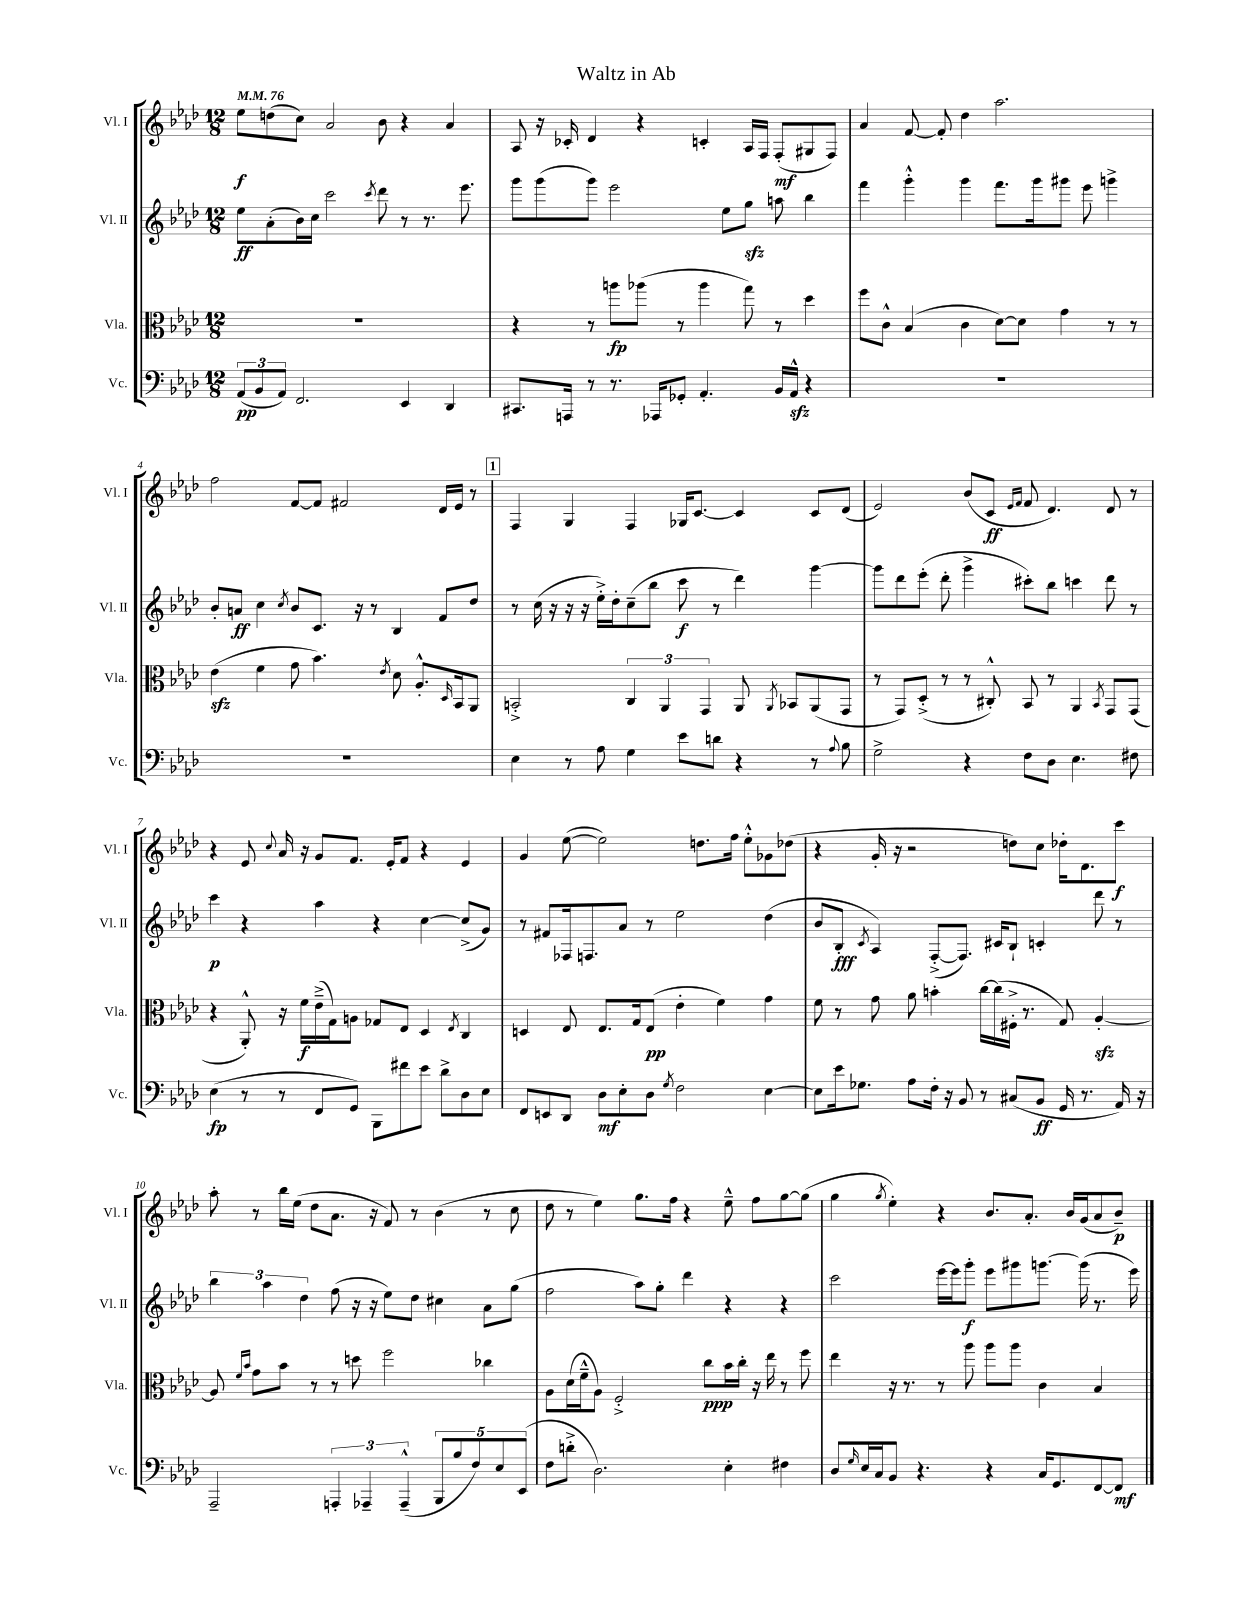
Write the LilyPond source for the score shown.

\header { title = "Waltz in Ab" }
<<
\new StaffGroup <<
\new Staff = "s0" \with { instrumentName = "Vl. I" shortInstrumentName = "Vl. I" } {
    \clef treble \key aes \major \numericTimeSignature \time 12/8 \tempo 4 = 76
    ees''8\f d''8( c''8) aes'2 bes'8 r4 aes'4 |
    aes8 r16 ces'16-. des'4 r4 c'4-. aes16 f16 f8-.\mf( gis8 f8) |
    aes'4 f'8~ f'8-. des''4 aes''2. |
    f''2 f'8~ f'8 fis'2 des'16 ees'16 r8 |
    \mark \markup { \box "1" } f4 g4 f4 ges16 c'8.~ c'4 c'8 des'8( |
    ees'2) bes'8( c'8\ff \grace { ees'16 f'16 } f'8 des'4.) des'8 r8 |
    r4 ees'8 \appoggiatura { c''8 } aes'16 r16 g'8 f'8. ees'16-. f'8 r4 ees'4 |
    g'4 ees''8~( ees''2) d''8. f''16 ees''8-.-^ ges'8 des''8( |
    r4 g'16-. r16 r2 d''8) c''8 des''16-. des'8. c'''8\f |
    aes''8-. r8 bes''16 ees''16( des''8 aes'8. r16 f'8) r8 bes'4( r8 c''8 |
    des''8 r8 ees''4) g''8. f''16 r4 ees''8---^ f''8 g''8~ g''8( |
    g''4 \acciaccatura { g''8 } ees''4-.) r4 bes'8. aes'8.-. bes'16 g'16( aes'8 bes'8--\p) \bar "|." |
}
\new Staff = "s1" \with { instrumentName = "Vl. II" shortInstrumentName = "Vl. II" } {
    \clef treble \key aes \major \numericTimeSignature \time 12/8
    ees''8\ff aes'8-.( bes'16) c''16 c'''2 \acciaccatura { c'''8 } des'''8 r8 r8. ees'''8. |
    g'''8 g'''8( g'''8) ees'''2 ees''8 g''8\sfz a''8 bes''4 |
    f'''4 g'''4-.-^ g'''4 f'''8. g'''16 gis'''8 ees'''8 g'''4-> |
    bes'8-. a'8\ff c''4 \acciaccatura { c''8 } bes'8 c'8. r16 r8 bes4 f'8 des''8 |
    \mark \markup { \box "1" } r8 c''16( r16 r16 r16 ees''16-.->) des''16-. c''8--( bes''8 c'''8\f r8 des'''4) g'''4~ |
    g'''8 des'''8 ees'''8-.( des'''8-. g'''4-> cis'''8-.) bes''8 c'''4 des'''8 r8 |
    c'''4\p r4 aes''4 r4 c''4~ c''8->( g'8) |
    r8 fis'8 fes16 f8. aes'8 r8 ees''2 des''4( |
    bes'8 bes8-.\fff \acciaccatura { c'8 } aes4) f8~-.->( f8.) cis'16 bes8-! c'4-. des'''8 r8 |
    \tuplet 3/2 { bes''4 aes''4 des''4 } f''8( r16 r16 ees''8) des''8 cis''4 aes'8 g''8( |
    f''2 aes''8) g''8-. des'''4 r4 r4 |
    c'''2 ees'''16~ ees'''16 g'''8-.\f ees'''8 gis'''8 g'''8.~ g'''16( r8. ees'''16) \bar "|." |
}
\new Staff = "s2" \with { instrumentName = "Vla." shortInstrumentName = "Vla." } {
    \clef alto \key aes \major \numericTimeSignature \time 12/8
    R1. |
    r4 r8 a''8\fp aes''8( r8 aes''4 g''8) r8 des''4 |
    f''8 c'8-^ bes4( c'4 des'8~) des'8 g'4 r8 r8 |
    ees'4\sfz( f'4 g'8 bes'4.) \acciaccatura { ees'8 } des'8 aes8.-.-^ \grace { des16 } bes,16 aes,8 |
    \mark \markup { \box "1" } b,2-.-> \tuplet 3/2 { c4 aes,4 g,4 } aes,8 \acciaccatura { aes,8 } bes,8 aes,8( g,8 |
    r8 g,8) des8-.->( r8 r8 cis8-.-^) bes,8 r8 aes,4 \acciaccatura { bes,8 } g,8 g,8( |
    r4 aes,8-.-^) r16 f'16\f ees'16--->( g16) a8 ges8 ees8 des4 \acciaccatura { ees8 } c4 |
    d4 ees8 ees8. g16 ees8\pp( ees'4-. f'4) g'4 |
    f'8 r8 g'8 aes'8 b'4-. c''16~ c''16( fis16-.-> r8. g8) aes4~-.\sfz |
    aes8 \grace { f'16 bes'16 } g'8 bes'8 r8 r8 d''8 f''2 ces''4 |
    aes8 des'16( f'16---^ aes8) f2-.-> c''8\ppp bes'16 c''16-. r16 ees''16 r8 f''8 |
    ees''4 r16 r8. r8 aes''8 aes''8 aes''8 c'4 bes4 \bar "|." |
}
\new Staff = "s3" \with { instrumentName = "Vc." shortInstrumentName = "Vc." } {
    \clef bass \key aes \major \numericTimeSignature \time 12/8
    \tuplet 3/2 { aes,8\pp( bes,8 aes,8) } f,2. ees,4 des,4 |
    cis,8. a,,16 r8 r8. aes,,16 ges,8-. aes,4.-. bes,16 aes,16-^\sfz r4 |
    R1. |
    R1. |
    \mark \markup { \box "1" } ees4 r8 aes8 g4 ees'8 d'8 r4 r8 \appoggiatura { aes8 } bes8 |
    g2-> r4 f8 des8 ees4. fis8 |
    ees4\fp( r8 r8 f,8 g,8) bes,,8 fis'8 ees'8 des'8-> des8 ees8 |
    f,8 e,8 des,8 des8\mf ees8-. des8 \acciaccatura { g8 } f2 ees4~ |
    ees8 ees'16 ges8. aes8 f16-. r16 bes,8 r8 cis8( bes,8\ff g,16 r8. aes,16) r16 |
    aes,,2-- \tuplet 3/2 { a,,4-. aes,,4-- aes,,4---^( } \tuplet 5/4 { bes,,8 bes8 f8) ees8 ees,8( } |
    f8 d'8-.-> des2.) ees4-. fis4 |
    des8 \grace { g16 } ees16 c16 bes,8 r4. r4 c16 g,8. f,8~ f,8\mf \bar "|." |
}
>>
>>
